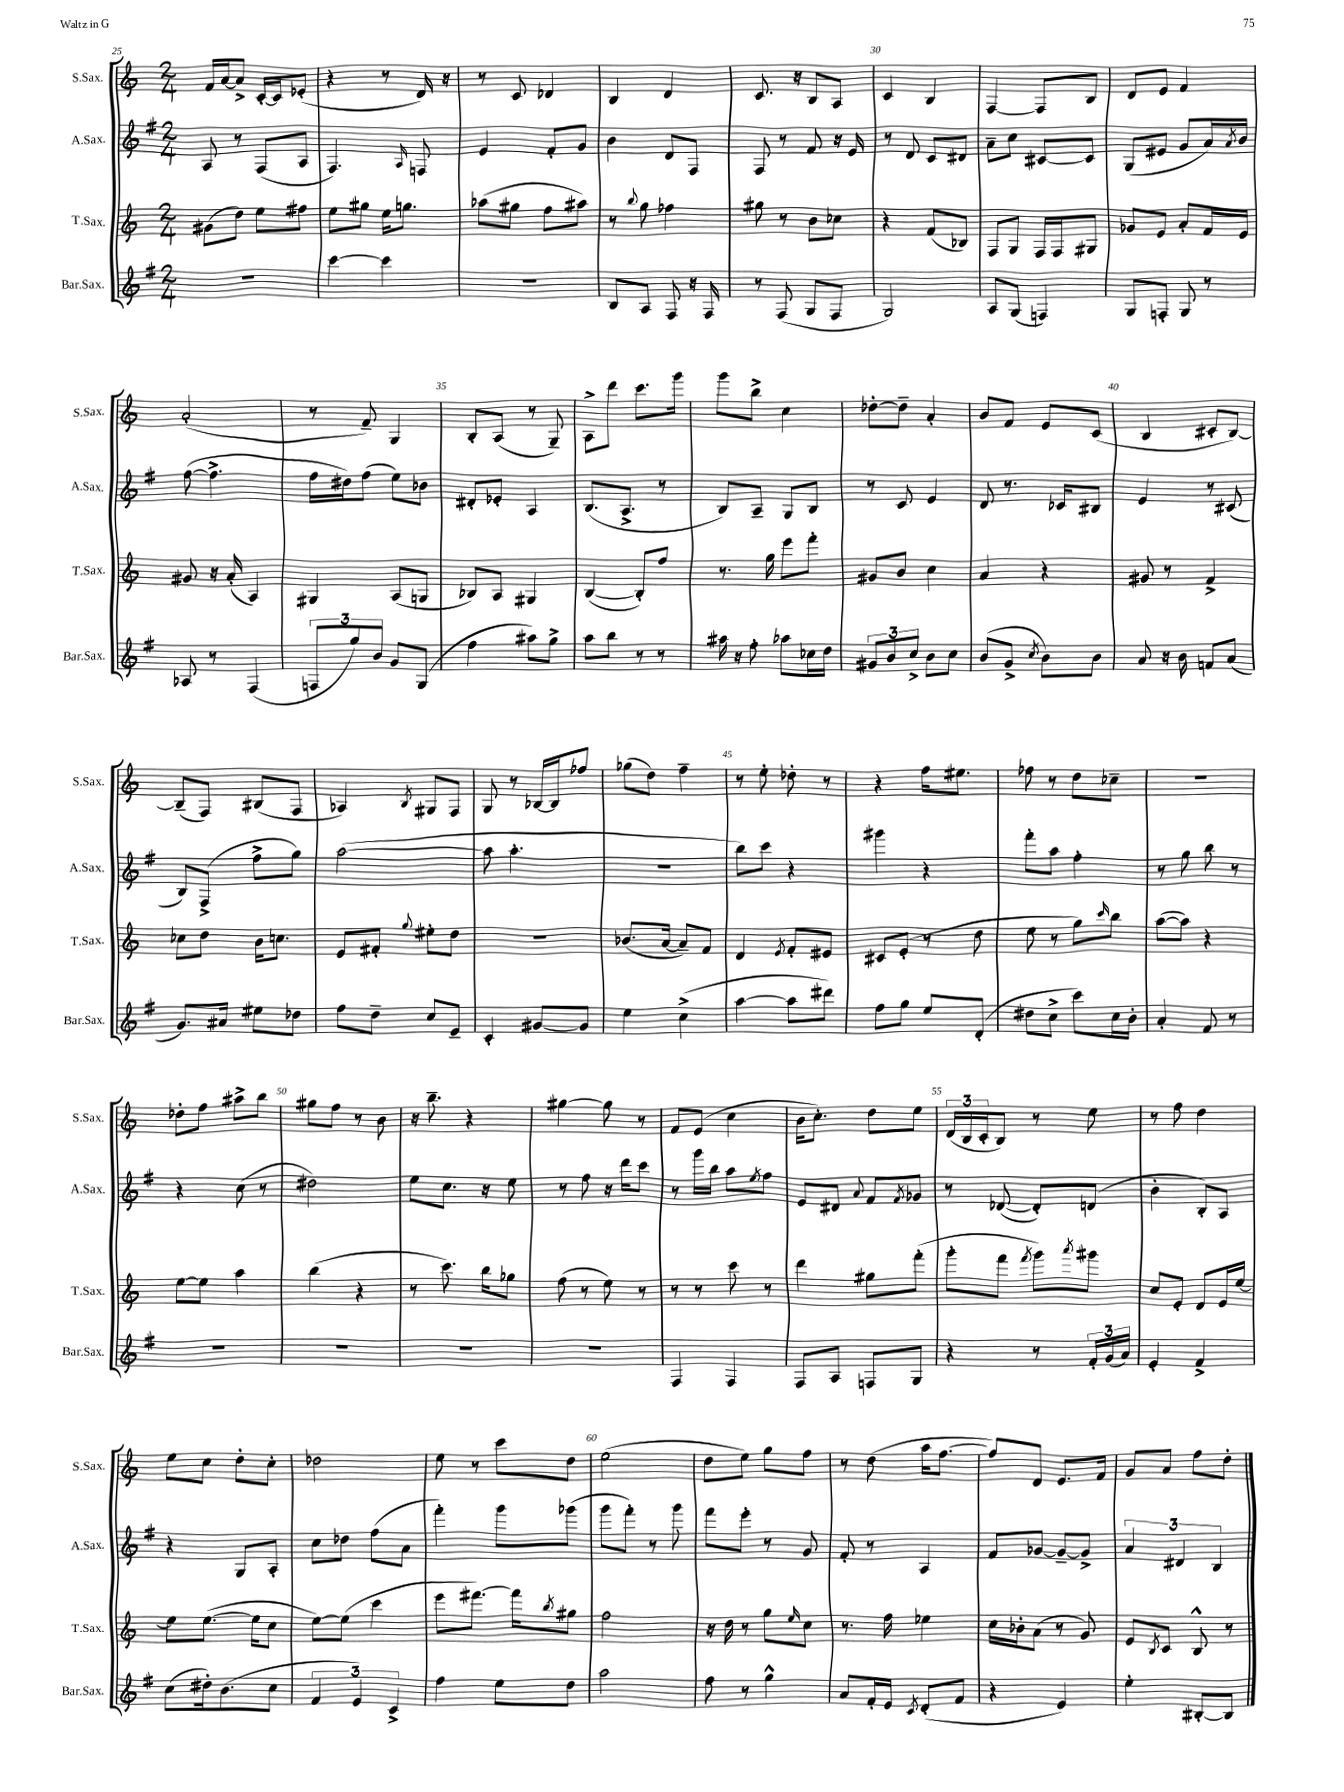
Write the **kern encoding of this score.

**kern	**kern	**kern	**kern
*part4	*part3	*part2	*part1
*staff4	*staff3	*staff2	*staff1
*I"Bar.Sax.	*I"T.Sax.	*I"A.Sax.	*I"S.Sax.
*I'Bar.Sax.	*I'T.Sax.	*I'A.Sax.	*I'S.Sax.
*clefG2	*clefG2	*clefG2	*clefG2
*k[f#]	*k[]	*k[f#]	*k[]
*M2/4	*M2/4	*M2/4	*M2/4
=25	=25	=25	=25
2r	(8g#X\L	8A/	16f/LL
.	.	.	[16a/J
.	8dd\J)	8r	8a^/J]
.	8ee\L	(8F#/L	[16c'/LL
.	.	.	16c/J]
.	8ff#X\J	8A/J	(8e-X'/J
=26	=26	=26	=26
[4ccc\	8ee\L	4.F#/)	4r
.	8gg#X\J	.	.
4ccc\]	16ee\KL	.	8r
.	8.ggn\J	.	.
.	.	16qqA/	.
.	.	8Fn/	16d/)
.	.	.	16r
=27	=27	=27	=27
2r	(8aa-X\L	4e/	8r
.	8gg#X\J	.	8c/
.	8ff\L	8f#'/L	4d-X/
.	8aa#X\J)	8g/J	.
=28	=28	=28	=28
8B/L	8r	4b\	4B/
.	8qqbb/	.	.
8A/J	8gg\	.	.
8F#/	4ff-X\	8d/L	4d/
16r	.	8F#/J	.
16F#/	.	.	.
=29	=29	=29	=29
8r	8gg#X\	8F#/	8.c/
(8F#/	8r	8r	.
.	.	.	16r
8G/L	8b\L	8f#/	8B/L
8F#/J	8cc-X\J	16r	8A/J
.	.	16e/	.
=30	=30	=30	=30
2G/)	4r	8r	4c/
.	.	8d/	.
.	(8f/L	8c/L	4B/
.	8B-X/J)	8d#X/J	.
=31	=31	=31	=31
8A/L	8F/L	8a~\L	[4F/
(8G/J	8G/J	8cc\J	.
4Fn/)	16F/LL	[8c#X/L	8F/L]
.	16F/J	.	.
.	8G#X/J	8c#/J]	8B/J
=32	=32	=32	=32
8G/L	8g-X/L	(8G/L	8d/L
8Fn'/J	8e/J	8e#X/J	8e/J
8G/	8a'/L	8g/L	4f/
8r	16f/L	16a/L)	.
.	.	8qa/	.
.	16e/JJ	16b/JJ	.
!!LO:LB:g=z
=33	=33	=33	=33
8A-X/	8g#X/	([8ff#\	(2a'/
8r	16r	4.ff#^\]	.
.	(16a'/	.	.
(4F#/	4A/)	.	.
=34	=34	=34	=34
12Fn/L	4G#X/	16ff#\LL	8r
.	.	16dd#X\J)	.
12gg/)	.	.	.
.	.	(8ff#\J	8f~/)
12b/J	.	.	.
8g/L	(8A/L	8ee\L)	4G/
(8G/J	8Gn/J	8b-X\J	.
=35	=35	=35	=35
4ff#\	8B-X/L)	8d#X'/L	8B'/L
.	8A/J	8e-X'/J	(8A/J
8aa#X\L)	4G#X/	4A/	8r
8gg^\J	.	.	8G~/)
=36	=36	=36	=36
8aa\L	([4B/	(8.B/L	8A^\L
8bb\J	.	.	8ddd\J
.	.	8.A^/J	.
8r	8B'/L])	.	8.ccc\L
8r	8ff/J	8r	.
.	.	.	16ggg\Jk
=37	=37	=37	=37
16aa#X\	8.r	8B/L)	8ggg\L
16r	.	.	.
8ff#'\	.	8A~/J	8bb^\J
.	16gg\	.	.
8aa-X\L	8eee\L	8G/L	4cc\
16cc-X\L	8fff'\J	8B/J	.
16dd\JJ	.	.	.
=38	=38	=38	=38
12g#X/L	8g#X/L	8r	[8dd-X'\L
12b/	.	.	.
.	8b/J	8c/	8dd-~\J]
12cc^/J	.	.	.
8b\L	4cc\	4e/	4a'/
8cc\J	.	.	.
=39	=39	=39	=39
(8b/L	4a/	8d/	8b/L
8g^/J	.	8.r	8f/J
8qcc/	.	.	.
8b\L)	4r	.	8e/L
.	.	16c-X/KL	.
8b\J	.	8B#X/J	(8c/J
=40	=40	=40	=40
8a/	8g#X/	4e/	4B/
16r	8r	.	.
16b\	.	.	.
8fn/L	4f^/	8r	8c#X'/L
(8a/J	.	(8c#X/	[8B/J)
!!LO:LB:g=z
=41	=41	=41	=41
8.g/L)	8cc-X\L	8B/L)	(8B~/L]
.	8dd\J	(8F#^/J	8F/J)
16a#X/Jk	.	.	.
8ee#X\L	16b\KL	8ff#^\L	(8B#X/L
.	8.ccn\J	.	.
8dd-X\J	.	8gg\J)	8F/J
=42	=42	=42	=42
8ff#\L	8e/L	([2aa\	4A-X/)
8dd~\J	8f#X'/J	.	.
.	8qqgg/	.	8qB/
8cc/L	8ee#X'\L	.	8G#X/L
8e~/J	8dd\J	.	8F/J
=43	=43	=43	=43
4c'/	2r	8aa\]	8G/
.	.	4.aa'\	8r
[8g#X/L	.	.	[16B-X/LL
.	.	.	16B-/J]
8g#/J]	.	.	8ff-X/J
=44	=44	=44	=44
4ee\	(8.b-X/L	2r	(8gg-X\L
.	.	.	8dd\J)
.	[16a/Jk	.	.
(4cc^\	8a~/L])	.	4ff~\
.	8f/J	.	.
=45	=45	=45	=45
[4aa\	4d/	8bb\L)	8r
.	.	8ccc\J	8ee'\
.	8qe/	.	.
8aa\L]	8f'/L	4r	8dd-X'\
8ddd#X\J)	8e#X/J	.	8r
=46	=46	=46	=46
8ff#\L	8c#X/L	4ggg#X\	4r
8gg\J	(8e'/J	.	.
8ee/L	8r	4r	16ff\KL
.	.	.	8.ee#X\J
(8d'/J	8dd\	.	.
=47	=47	=47	=47
8dd#X\L	8ee\	8fff#'\L	8ff-X\
8cc^\J	8r	8aa\J	8r
8ccc\L)	8gg\L)	4ff#'\	8dd\L
.	16qqccc/	.	.
16cc\L	8bb\J	.	8cc-X~\J
16b'\JJ	.	.	.
=48	=48	=48	=48
4a'/	([8aa\L	8r	2r
.	8aa\J])	8gg\	.
8f#/	4r	8bb\	.
8r	.	8r	.
!!LO:LB:g=z
=49	=49	=49	=49
2r	[8ee\L	4r	8dd-X'\L
.	8ee\J]	.	8ff\J
.	4aa\	(8cc\	8aa#X^\L
.	.	8r	8bb\J
=50	=50	=50	=50
2r	(4bb\	2dd#X\)	8gg#X\L
.	.	.	8ff\J
.	4r	.	8r
.	.	.	8b\
=51	=51	=51	=51
2r	8r	8ee\L	16r
.	.	.	8.bb~\
.	8.ccc\)	8.cc\J	.
.	.	.	4r
.	16bb\KL	16r	.
.	8gg-X\J	8ee\	.
=52	=52	=52	=52
2r	(8ff\	8r	[4gg#X\
.	8r	8ff#\	.
.	8ee\)	16r	8gg#\]
.	.	16ddd\KL	.
.	8r	8ccc\J	8r
=53	=53	=53	=53
4F#/	8r	8r	8f/L
.	8r	16ggg\LL	(8e/J
.	.	16bb\JJ	.
4F#/	8ccc\	8aa\L	4cc\
.	.	8qee/	.
.	8r	8ff#\J	.
=54	=54	=54	=54
8F#/L	4ddd\	8e/L	16b\KL
.	.	.	8.cc'\J)
8A/J	.	8d#X/J	.
.	.	8qqa/	.
8Fn/L	8gg#X\L	8f#/L	8dd\L
.	.	8qf#/	.
8G/J	(8fff'\J	8g-X/J	8ee\J
=55	=55	=55	=55
4r	8ggg'\L	8r	(24d/LL
.	.	.	24B/
.	.	.	24c'/J
.	8fff\J	([8d-X/	8B/J)
.	8qfff/	.	.
8r	8ggg\L)	8d-'/L])	8r
.	8qaaa/	.	.
24f#'/LL	8ggg#X\J	(8dn/J	8ee\
(24g/	.	.	.
24a/JJ)	.	.	.
=56	=56	=56	=56
4e'/	8cc/L	4b'\	8r
.	8e'/J	.	8ff\
4f#^/	8d/L	8B'/L)	4dd\
.	16e/L	8A/J	.
.	[16ee/JJ	.	.
!!LO:LB:g=z
=57	=57	=57	=57
(8cc\L	8ee\L]	4r	8ee\L
16dd#X'\k)	([8.ee\J	.	8cc\J
(8.b\	.	.	.
.	.	8G/L	8dd'\L
.	16ee\KL]	.	.
8cc\J	8cc\J	8A'/J	8cc'\J
=58	=58	=58	=58
6f#/	[8ee\L)	8cc\L	2dd-X\
.	(8ee\J]	8dd-X\J	.
6e/)	.	.	.
.	4ccc\	(8ff#\L	.
6c^/	.	.	.
.	.	8a\J	.
=59	=59	=59	=59
4ff#\	8eee\L	4fff#'\)	8ee\
.	[8.fff#X\J)	.	8r
8ee\L	.	8ggg\L	8ccc\L
.	16fff#\KL]	.	.
.	8qbb/	.	.
8dd\J	8gg#X\J	(8ggg-X\J	8dd\J
=60	=60	=60	=60
2aa\	2ff\	8ggg\L	(2ee\
.	.	8fff#'\J)	.
.	.	8r	.
.	.	8ggg\	.
=61	=61	=61	=61
8ff#\	16r	8fff#\L	8dd\L
.	16dd\	.	.
8r	8r	8eee'\J	8ee\J)
4gg^^\	8gg\L	8r	8gg\L
.	16qqee/	.	.
.	8cc\J	8g/	8ff\J
=62	=62	=62	=62
8a/L	8.r	8f#'/	8r
16f#'/L	.	8r	(8dd\
16e/JJ	16ff\	.	.
8qc/	.	.	.
(8d'/L	4ee-X\	4A/	16aa\KL
.	.	.	[8.ff\J
8f#/J	.	.	.
=63	=63	=63	=63
4r	16cc\LL	8f#/L	8ff/L])
.	16b-X'\J	.	.
.	(8a\J	[8g-X/J	8d/J
4e/)	8r	8g-~/L_	8.e/L
.	8g/)	8g-^/J]	.
.	.	.	16f/Jk
=64	=64	=64	=64
4ee'\	8e/L	6a/	8g/L
.	8qB/	.	.
.	8c/J	.	8a/J
.	.	6d#X/	.
[8B#X'/L	8B^^/	.	8ff\L
.	.	6B/	.
8B#/J]	8r	.	8dd'\J
==	==	==	==
*-	*-	*-	*-
